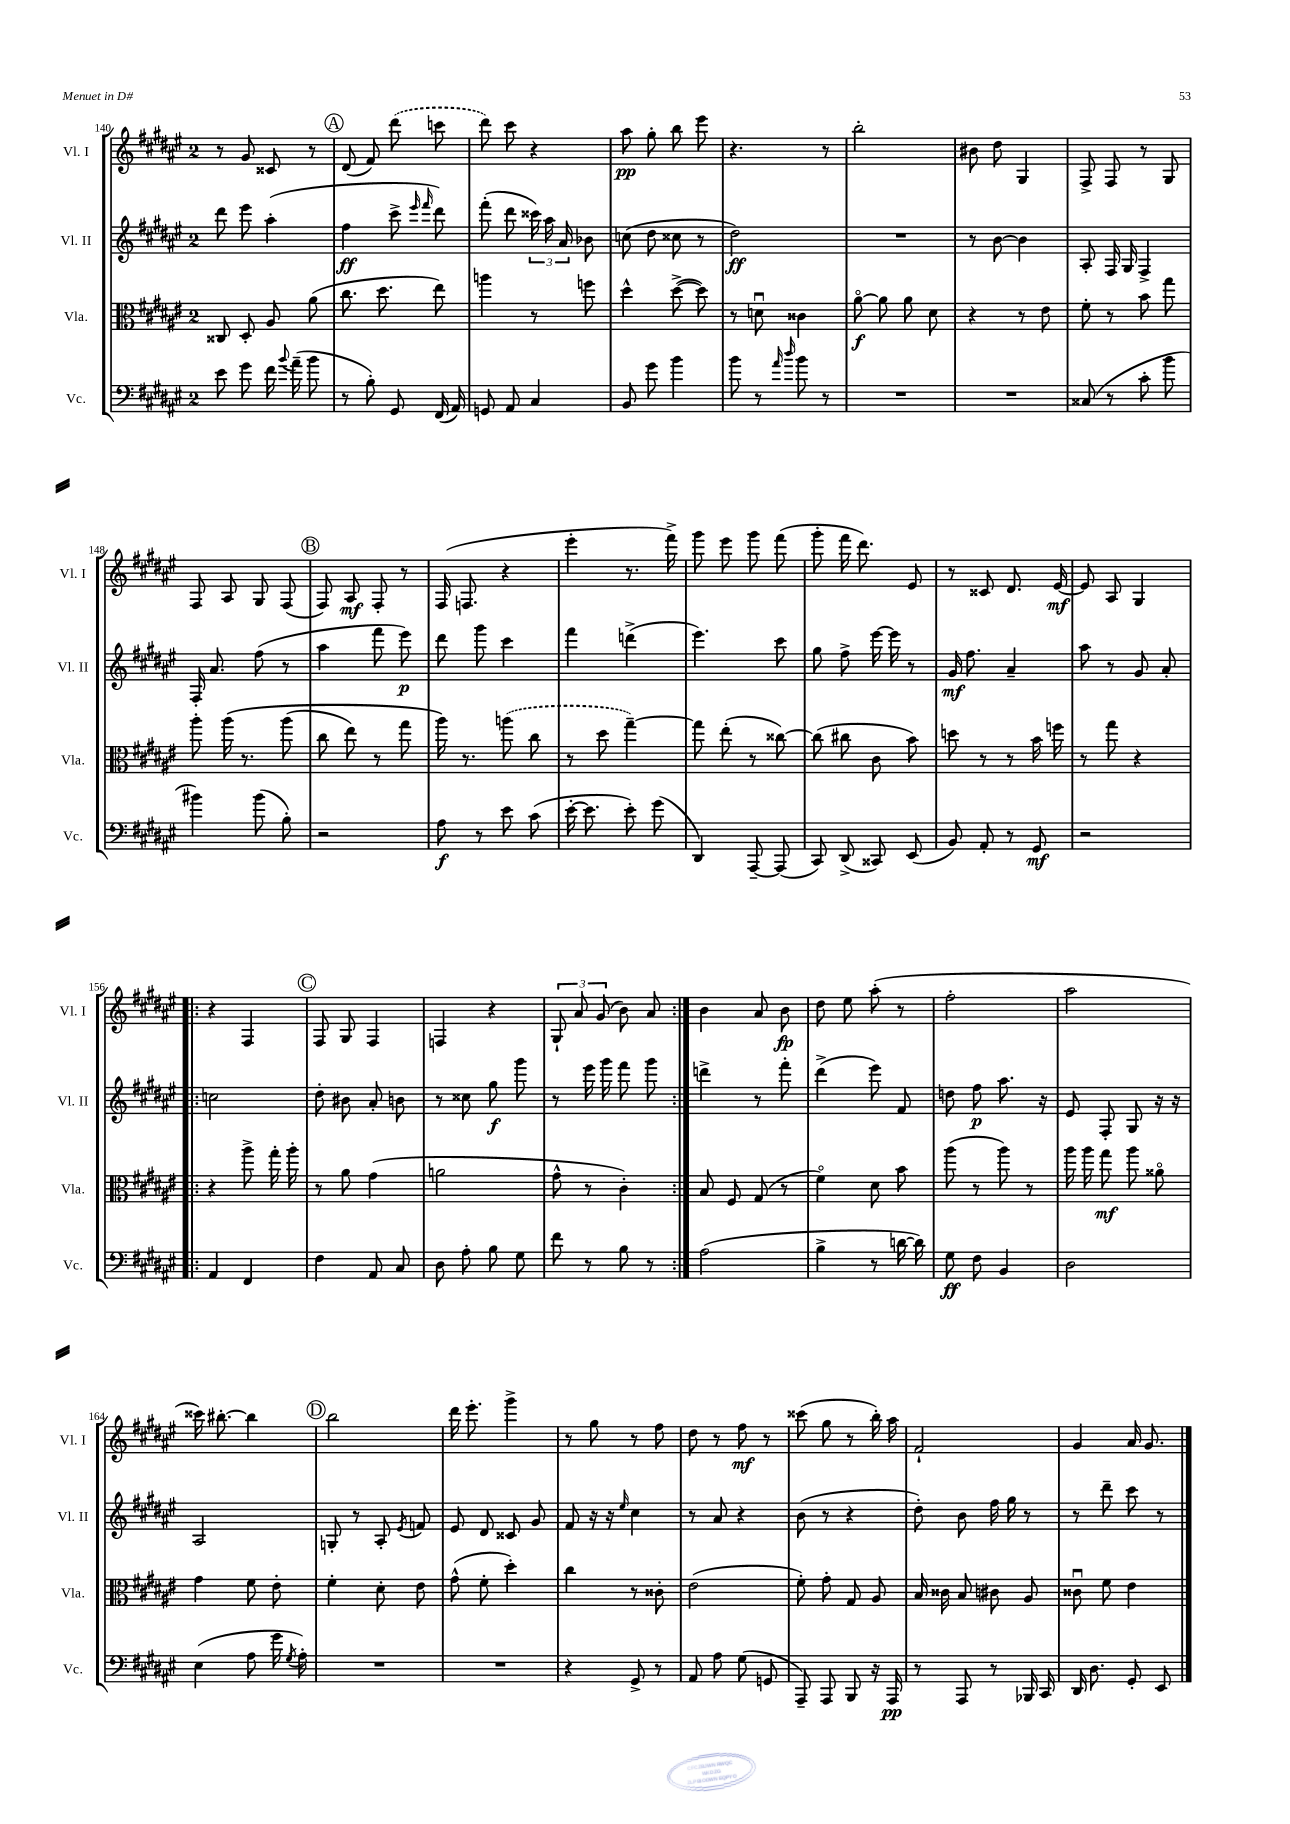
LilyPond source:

<<
\new StaffGroup <<
\new Staff = "s0" \with { instrumentName = "Vl. I" shortInstrumentName = "Vl. I" } {
    \clef treble \key fis \major \once \override Staff.TimeSignature.style = #'single-digit \time 2/4
    \autoBeamOff r8 gis'8 cisis'8 r8 |
    \mark \markup { \circle "A" } dis'8( fis'8) \once \slurDashed dis'''8( c'''8 |
    dis'''8) cis'''8 r4 |
    ais''8\pp gis''8-. b''8 eis'''8 |
    r4. r8 |
    b''2-. |
    bis'8 dis''8 gis4 |
    fis8-> fis8 r8 gis8 |
    fis8 ais8 gis8 fis8( |
    \mark \markup { \circle "B" } fis8) ais8\mf fis8-. r8 |
    fis16( f8. r4 |
    eis'''4-. r8. fis'''16->) |
    gis'''8 eis'''8 gis'''8 fis'''8( |
    gis'''8-. fis'''16 dis'''8.) eis'8 |
    r8 cisis'8 dis'8. eis'16~\mf |
    eis'8 ais8 gis4 |
    \repeat volta 2 { r4 fis4 |
    \mark \markup { \circle "C" } fis8 gis8 fis4 |
    f4 r4 |
    \tuplet 3/2 { gis8-! ais'8 gis'8( } b'8) ais'8 | }
    b'4 ais'8 b'8\fp |
    dis''8 eis''8 ais''8-.( r8 |
    fis''2-. |
    ais''2 |
    cisis'''16) bis''8.~-. bis''4 |
    \mark \markup { \circle "D" } b''2 |
    dis'''16 eis'''8.-. gis'''4-> |
    r8 gis''8 r8 fis''8 |
    dis''8 r8 fis''8\mf r8 |
    cisis'''8( gis''8 r8 b''16-.) ais''16 |
    fis'2-! |
    gis'4 ais'16 gis'8. \bar "|." |
}
\new Staff = "s1" \with { instrumentName = "Vl. II" shortInstrumentName = "Vl. II" } {
    \clef treble \key fis \major \once \override Staff.TimeSignature.style = #'single-digit \time 2/4
    \autoBeamOff dis'''8 eis'''8 ais''4-.( |
    \mark \markup { \circle "A" } fis''4\ff cis'''8-> \grace { eis'''16 fis'''16 } dis'''8) |
    fis'''8-.( dis'''8 \tuplet 3/2 { cisis'''16) ais''16 ais'16 } bes'8 |
    c''8( dis''8 cisis''8 r8 |
    dis''2\ff) |
    R2 |
    r8 b'8~ b'4 |
    ais8-. fis16 gis16 fis4-> |
    fis16-. ais'8. fis''8( r8 |
    \mark \markup { \circle "B" } ais''4 fis'''8 eis'''8\p) |
    dis'''8 gis'''8 cis'''4 |
    fis'''4 d'''4->( |
    eis'''4.) cis'''8 |
    gis''8 fis''8-> eis'''16~ eis'''16 r8 |
    gis'16\mf fis''8. ais'4-- |
    ais''8 r8 gis'8 ais'8-. |
    \repeat volta 2 { c''2 |
    \mark \markup { \circle "C" } dis''8-. bis'8 ais'8-. b'8 |
    r8 cisis''8 gis''8\f gis'''8 |
    r8 eis'''16 gis'''16 fis'''8 gis'''8 | }
    d'''4-> r8 fis'''8-. |
    dis'''4->( eis'''8) fis'8 |
    d''8 fis''8\p ais''8. r16 |
    eis'8 fis8-. gis8 r16 r16 |
    ais2 |
    \mark \markup { \circle "D" } g8-. r8 ais8-. \acciaccatura { eis'8 } f'8 |
    eis'8 dis'8 cisis'8 gis'8 |
    fis'8 r16 r16 \grace { eis''16 } cis''4 |
    r8 ais'8 r4 |
    b'8( r8 r4 |
    dis''8-.) b'8 fis''16 gis''16 r8 |
    r8 dis'''8-- cis'''8 r8 \bar "|." |
}
\new Staff = "s2" \with { instrumentName = "Vla." shortInstrumentName = "Vla." } {
    \clef alto \key fis \major \once \override Staff.TimeSignature.style = #'single-digit \time 2/4
    \autoBeamOff cisis8 dis8-. ais8 ais'8( |
    \mark \markup { \circle "A" } cis''8. dis''8. eis''8) |
    a''4 r8 f''8 |
    dis''4-^ dis''8~->( dis''8) |
    r8 d'8\downbow cisis'4 |
    ais'8~\flageolet\f ais'8 ais'8 dis'8 |
    r4 r8 eis'8 |
    fis'8-. r8 b'8 gis''8 |
    ais''8-. ais''16\( r8. ais''8( |
    \mark \markup { \circle "B" } cis''8 eis''8) r8 gis''8 |
    ais''16\) r8. \once \slurDashed a''8( cis''8 |
    r8 dis''8 gis''4~--) |
    gis''8 eis''8-.( r8 cisis''8~) |
    cisis''8( cis''8 cis'8 b'8) |
    d''8 r8 r8 b'16 f''16 |
    r8 gis''8 r4 |
    \repeat volta 2 { r4 ais''8-> gis''16-. ais''16-. |
    \mark \markup { \circle "C" } r8 ais'8 gis'4( |
    a'2 |
    gis'8-^ r8 cis'4-.) | }
    b8 fis8 gis8( r8 |
    fis'4\flageolet) dis'8 b'8 |
    ais''8( r8 ais''8) r8 |
    ais''16 ais''16 gis''8\mf ais''8 aisis'8\flageolet |
    gis'4 fis'8 eis'8-. |
    \mark \markup { \circle "D" } fis'4-. dis'8-. eis'8 |
    gis'8-^( fis'8-. dis''4-.) |
    cis''4 r8 cisis'8-. |
    eis'2( |
    fis'8-.) gis'8-. gis8 ais8 |
    b16 cisis'16 b8 cis'8 ais8 |
    cisis'8\downbow fis'8 eis'4 \bar "|." |
}
\new Staff = "s3" \with { instrumentName = "Vc." shortInstrumentName = "Vc." } {
    \clef bass \key fis \major \once \override Staff.TimeSignature.style = #'single-digit \time 2/4
    \autoBeamOff eis'8 gis'8 fis'16 \appoggiatura { b'8 } ais'16--( b'8 |
    \mark \markup { \circle "A" } r8 b8-.) gis,8 fis,16( ais,16) |
    g,8 ais,8 cis4 |
    b,8 gis'8 b'4 |
    b'8 r8 \grace { ais'16 dis''16 } b'8 r8 |
    R2 |
    R2 |
    cisis8( r8 cis'8-. b'8 |
    bis'4) bis'8( b8-.) |
    \mark \markup { \circle "B" } r2 |
    ais8\f r8 eis'8 cis'8( |
    eis'16~-. eis'8. eis'8-.) gis'8( |
    dis,4) ais,,8~-- ais,,8( |
    cis,8) dis,8->( cisis,8) eis,8( |
    b,8) ais,8-. r8 gis,8\mf |
    r2 |
    \repeat volta 2 { ais,4 fis,4 |
    \mark \markup { \circle "C" } fis4 ais,8 cis8 |
    dis8 ais8-. b8 gis8 |
    fis'8 r8 b8 r8 | }
    ais2( |
    b4-> r8 d'16~ d'16) |
    gis8\ff fis8 b,4 |
    dis2 |
    eis4( ais8 gis'16 \acciaccatura { gis8 } ais16-.) |
    \mark \markup { \circle "D" } R2 |
    R2 |
    r4 gis,8-> r8 |
    ais,8 ais8 gis8( g,8 |
    ais,,8--) ais,,8 b,,8 r16 ais,,16\pp |
    r8 ais,,8 r8 bes,,16 cis,16 |
    dis,16 dis8. gis,8-. eis,8 \bar "|." |
}
>>
>>
\layout { \context { \Score currentBarNumber = #140 } }
